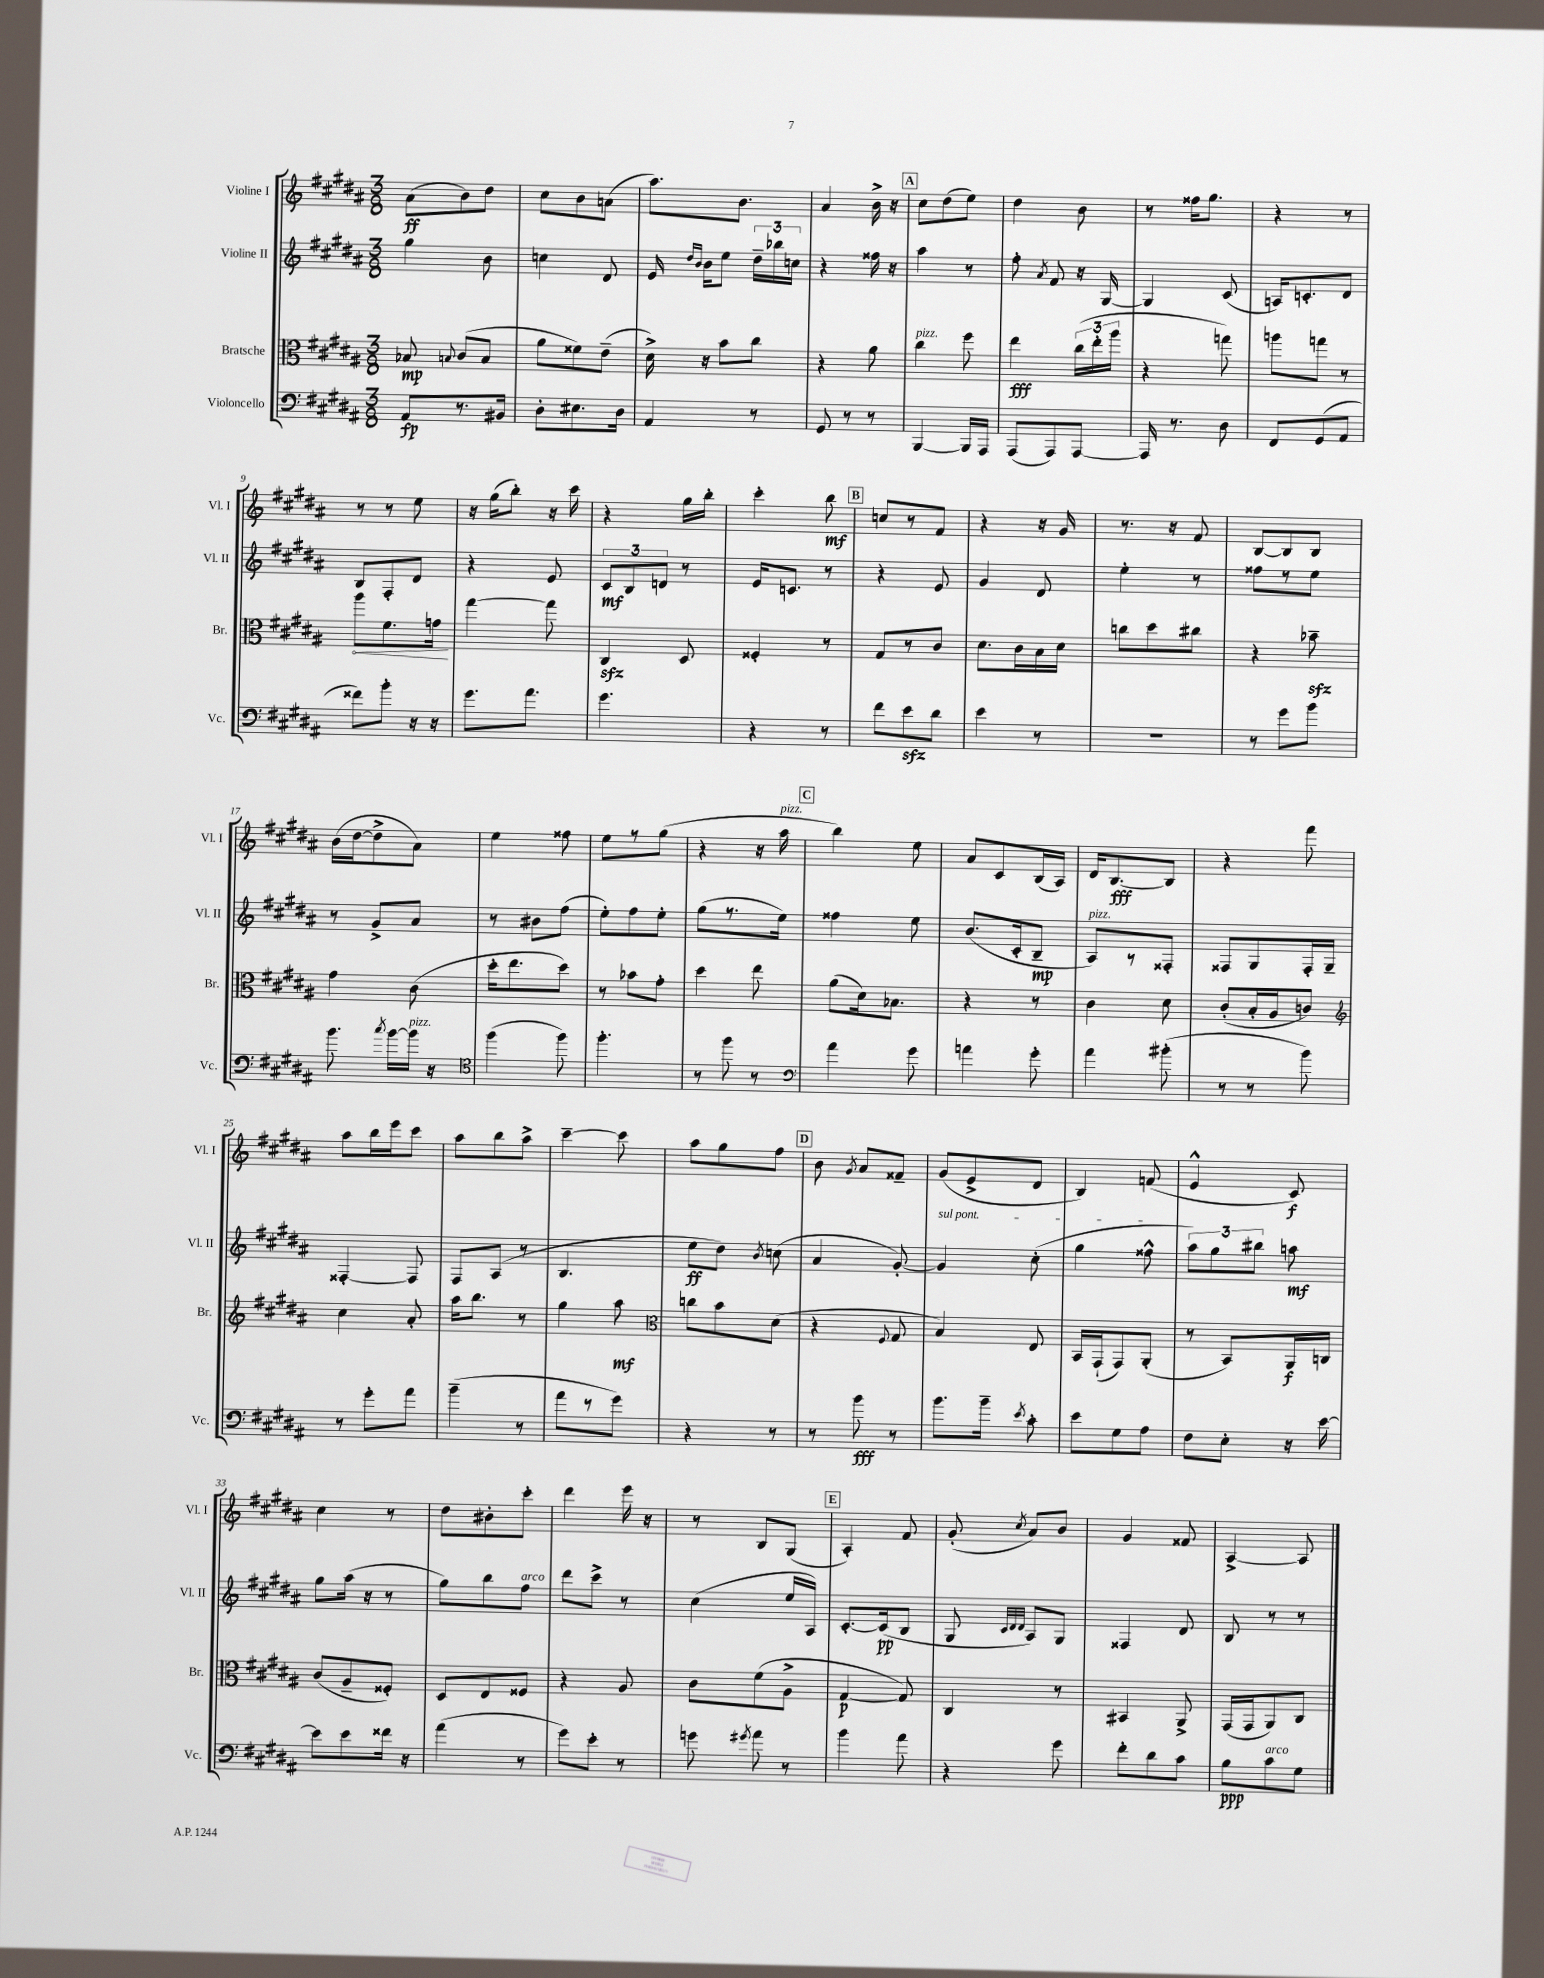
<<
\new StaffGroup <<
\new Staff = "s0" \with { instrumentName = "Violine I" shortInstrumentName = "Vl. I" } {
    \clef treble \key b \major \numericTimeSignature \time 3/8
    \autoBeamOff ais'8[\ff( b'8) dis''8] |
    cis''8[ b'8 a'8]( |
    ais''8.[) b'8.] |
    ais'4 b'16-> r16 |
    \mark \markup { \box "A" } cis''8[ dis''8( e''8]) |
    dis''4 b'8 |
    r8 fisis''16[ gis''8.] |
    r4 r8 |
    r8 r8 e''8 |
    r16 gis''16[( b''8]-.) r16 cis'''16 |
    r4 gis''16[ b''16]-. |
    cis'''4-. b''8\mf |
    \mark \markup { \box "B" } c''8[ r8 fis'8] |
    r4 r16 gis'16 |
    r8. r16 fis'8 |
    b8[~ b8 b8] |
    b'16[( dis''16~ dis''8-> ais'8]) |
    e''4 fisis''8 |
    e''8[ r8 gis''8]( |
    r4 r16 ais''16^\markup { \italic "pizz." } |
    \mark \markup { \box "C" } b''4) e''8 |
    ais'8[ cis'8 b16( ais16]) |
    dis'16[ b8.~\fff b8] |
    r4 fis'''8 |
    ais''8[ b''16 e'''16 cis'''8] |
    ais''8[ b''8 ais''8]-> |
    cis'''4~-- cis'''8 |
    ais''8[ gis''8 fis''8] |
    \mark \markup { \box "D" } b'8 \acciaccatura { gis'8 } ais'8[ fisis'8]-- |
    gis'8[( e'8-> dis'8] |
    b4) f'8( |
    e'4-^ cis'8\f) |
    cis''4 r8 |
    dis''8[ bis'8-. cis'''8]-. |
    dis'''4 e'''16 r16 |
    r8 b8[ gis8]( |
    \mark \markup { \box "E" } ais4-.) fis'8 |
    gis'8-.( \acciaccatura { cis''8 } ais'8[) b'8] |
    gis'4 fisis'8 |
    ais4~-> ais8 \bar "|." |
}
\new Staff = "s1" \with { instrumentName = "Violine II" shortInstrumentName = "Vl. II" } {
    \clef treble \key b \major \numericTimeSignature \time 3/8
    \autoBeamOff gis''4 b'8 |
    c''4 dis'8 |
    e'16 \grace { dis''16[ b'16] } b'16[ e''8] \tuplet 3/2 { dis''16[-- bes''16 c''16] } |
    r4 fisis''16 r16 |
    \mark \markup { \box "A" } ais''4 r8 |
    fis''8-. \acciaccatura { ais'8 } fis'8 r16 gis16~ |
    gis4 cis'8( |
    a16[) c'8.-. dis'8] |
    b8[ fis8-. dis'8] |
    r4 e'8 |
    \tuplet 3/2 { cis'8[\mf b8 d'8] } r8 |
    e'16[ c'8.] r8 |
    \mark \markup { \box "B" } r4 e'8 |
    gis'4 dis'8 |
    e''4-. r8 |
    fisis''8[ r8 e''8] |
    r8 gis'8[-> ais'8] |
    r8 bis'8[ fis''8]( |
    e''8[-.) fis''8 e''8]-. |
    gis''8[( r8. e''16]) |
    \mark \markup { \box "C" } fisis''4 e''8 |
    b'8.[( cis'16-. b8]--\mp |
    ais8[^\markup { \italic "pizz." }) r8 fisis8]-. |
    fisis8[ gis8 fisis16-. gis16]-- |
    fisis4~-. fisis8 |
    fis8[ ais8]( r8 |
    b4. |
    e''8[\ff dis''8]) \acciaccatura { b'8 } c''8( |
    \mark \markup { \box "D" } ais'4 gis'8~-.) |
    \once \override TextSpanner.bound-details.left.text = \markup { \italic "sul pont." } gis'4\startTextSpan cis''8-.( |
    gis''4 fisis''8-^\stopTextSpan |
    \tuplet 3/2 { ais''8[) gis''8 bis''8] } a''8\mf |
    gis''8[ ais''16]( r16 r8 |
    gis''8[) b''8 fis''8]^\markup { \italic "arco" } |
    dis'''8[ cis'''8]-> r8 |
    cis''4( e''16[ ais16]) |
    \mark \markup { \box "E" } cis'8.[~-. cis'16\pp( b8] |
    gis8 \grace { cis'32[ dis'32 dis'32] } ais8[) gis8] |
    fisis4 dis'8 |
    b8 r8 r8 \bar "|." |
}
\new Staff = "s2" \with { instrumentName = "Bratsche" shortInstrumentName = "Br." } {
    \clef alto \key b \major \numericTimeSignature \time 3/8
    \autoBeamOff bes8\mp \appoggiatura { b8 } cis'8[( b8] |
    ais'8[ fisis'8) e'8]--( |
    dis'16->) r16 b'8[ cis''8] |
    r4 ais'8 |
    \mark \markup { \box "A" } cis''4^\markup { \italic "pizz." } fis''8 |
    e''4\fff \tuplet 3/2 { cis''16[( e''16-. ais''16] } |
    r4 g''8) |
    a''8[ g''8] r8 |
    \once \override Hairpin.circled-tip = ##t ais''8[\< fis'8. g'16]\! |
    gis''4~ gis''8 |
    cis4\sfz dis8 |
    fisis4-. r8 |
    \mark \markup { \box "B" } gis8[ r8 cis'8] |
    dis'8.[ cis'16 b16 dis'16] |
    c''8[ dis''8 cis''8] |
    r4 bes'8--\sfz |
    gis'4 cis'8( |
    dis''16[-. e''8. dis''8]) |
    r8 bes'8[ gis'8]-. |
    dis''4 e''8 |
    \mark \markup { \box "C" } ais'8[( dis'16) bes8.] |
    r4 r8 |
    cis'4 dis'8 |
    cis'8[-.( b16-. ais16 c'8]) |
    \clef treble cis''4 ais'8-. |
    ais''16[ b''8.] r8 |
    gis''4 ais''8\mf |
    \clef alto c''8[ b'8 dis'8]( |
    \mark \markup { \box "D" } r4 \appoggiatura { fis8 } gis8 |
    b4) e8 |
    b,16[ gis,16-!( gis,8) ais,8]-.( |
    r8 b,8[) ais,16\f c16] |
    cis'8[( ais8-- fisis8]-.) |
    dis8[ e8 fisis8] |
    r4 ais8 |
    cis'8[ fis'8( ais8]-> |
    \mark \markup { \box "E" } gis4~\p gis8) |
    cis4 r8 |
    bis,4 ais,8-> |
    gis,16[( gis,16 ais,8) cis8] \bar "|." |
}
\new Staff = "s3" \with { instrumentName = "Violoncello" shortInstrumentName = "Vc." } {
    \clef bass \key b \major \numericTimeSignature \time 3/8
    \autoBeamOff ais,8[\fp r8. bis,16] |
    dis8[-. eis8. dis16] |
    ais,4 r8 |
    gis,8 r8 r8 |
    \mark \markup { \box "A" } b,,4~ b,,16[ ais,,16] |
    ais,,8[( ais,,8) ais,,8]~ |
    ais,,16 r8. dis8 |
    fis,8[ gis,8( ais,8] |
    fisis'8[) b'8]-. r16 r16 |
    gis'8.[ ais'8.] |
    gis'4. |
    r4 r8 |
    \mark \markup { \box "B" } fis'8[ e'8\sfz dis'8] |
    e'4 r8 |
    R4. |
    r8 gis'8[ b'8] |
    b'8. \acciaccatura { cis''8 } b'16[~ b'16]^\markup { \italic "pizz." } r16 |
    \clef tenor fis''4( fis''8) |
    fis''4.-. |
    r8 fis''8 r8 |
    \mark \markup { \box "C" } \clef bass ais'4 gis'8 |
    a'4 gis'8-. |
    ais'4 bis'8-.( |
    r8 r8 b'8) |
    r8 gis'8[-. ais'8] |
    b'4--( r8 |
    ais'8[ r8 gis'8]) |
    r4 r8 |
    \mark \markup { \box "D" } r8 b'8\fff r8 |
    b'8.[ b'16]-- \acciaccatura { e'8 } cis'8-. |
    e'8[ gis8 ais8] |
    fis8[ e8]-. r16 e'16~ |
    e'8[ e'8 fisis'16] r16 |
    ais'4( r8 |
    gis'8[) e'8]-. r8 |
    g'8 \acciaccatura { gis'8 } ais'8 r8 |
    \mark \markup { \box "E" } b'4 ais'8 |
    r4 gis'8 |
    fis'8[-. dis'8 cis'8] |
    b8[\ppp cis'8^\markup { \italic "arco" } gis8] \bar "|." |
}
>>
>>
